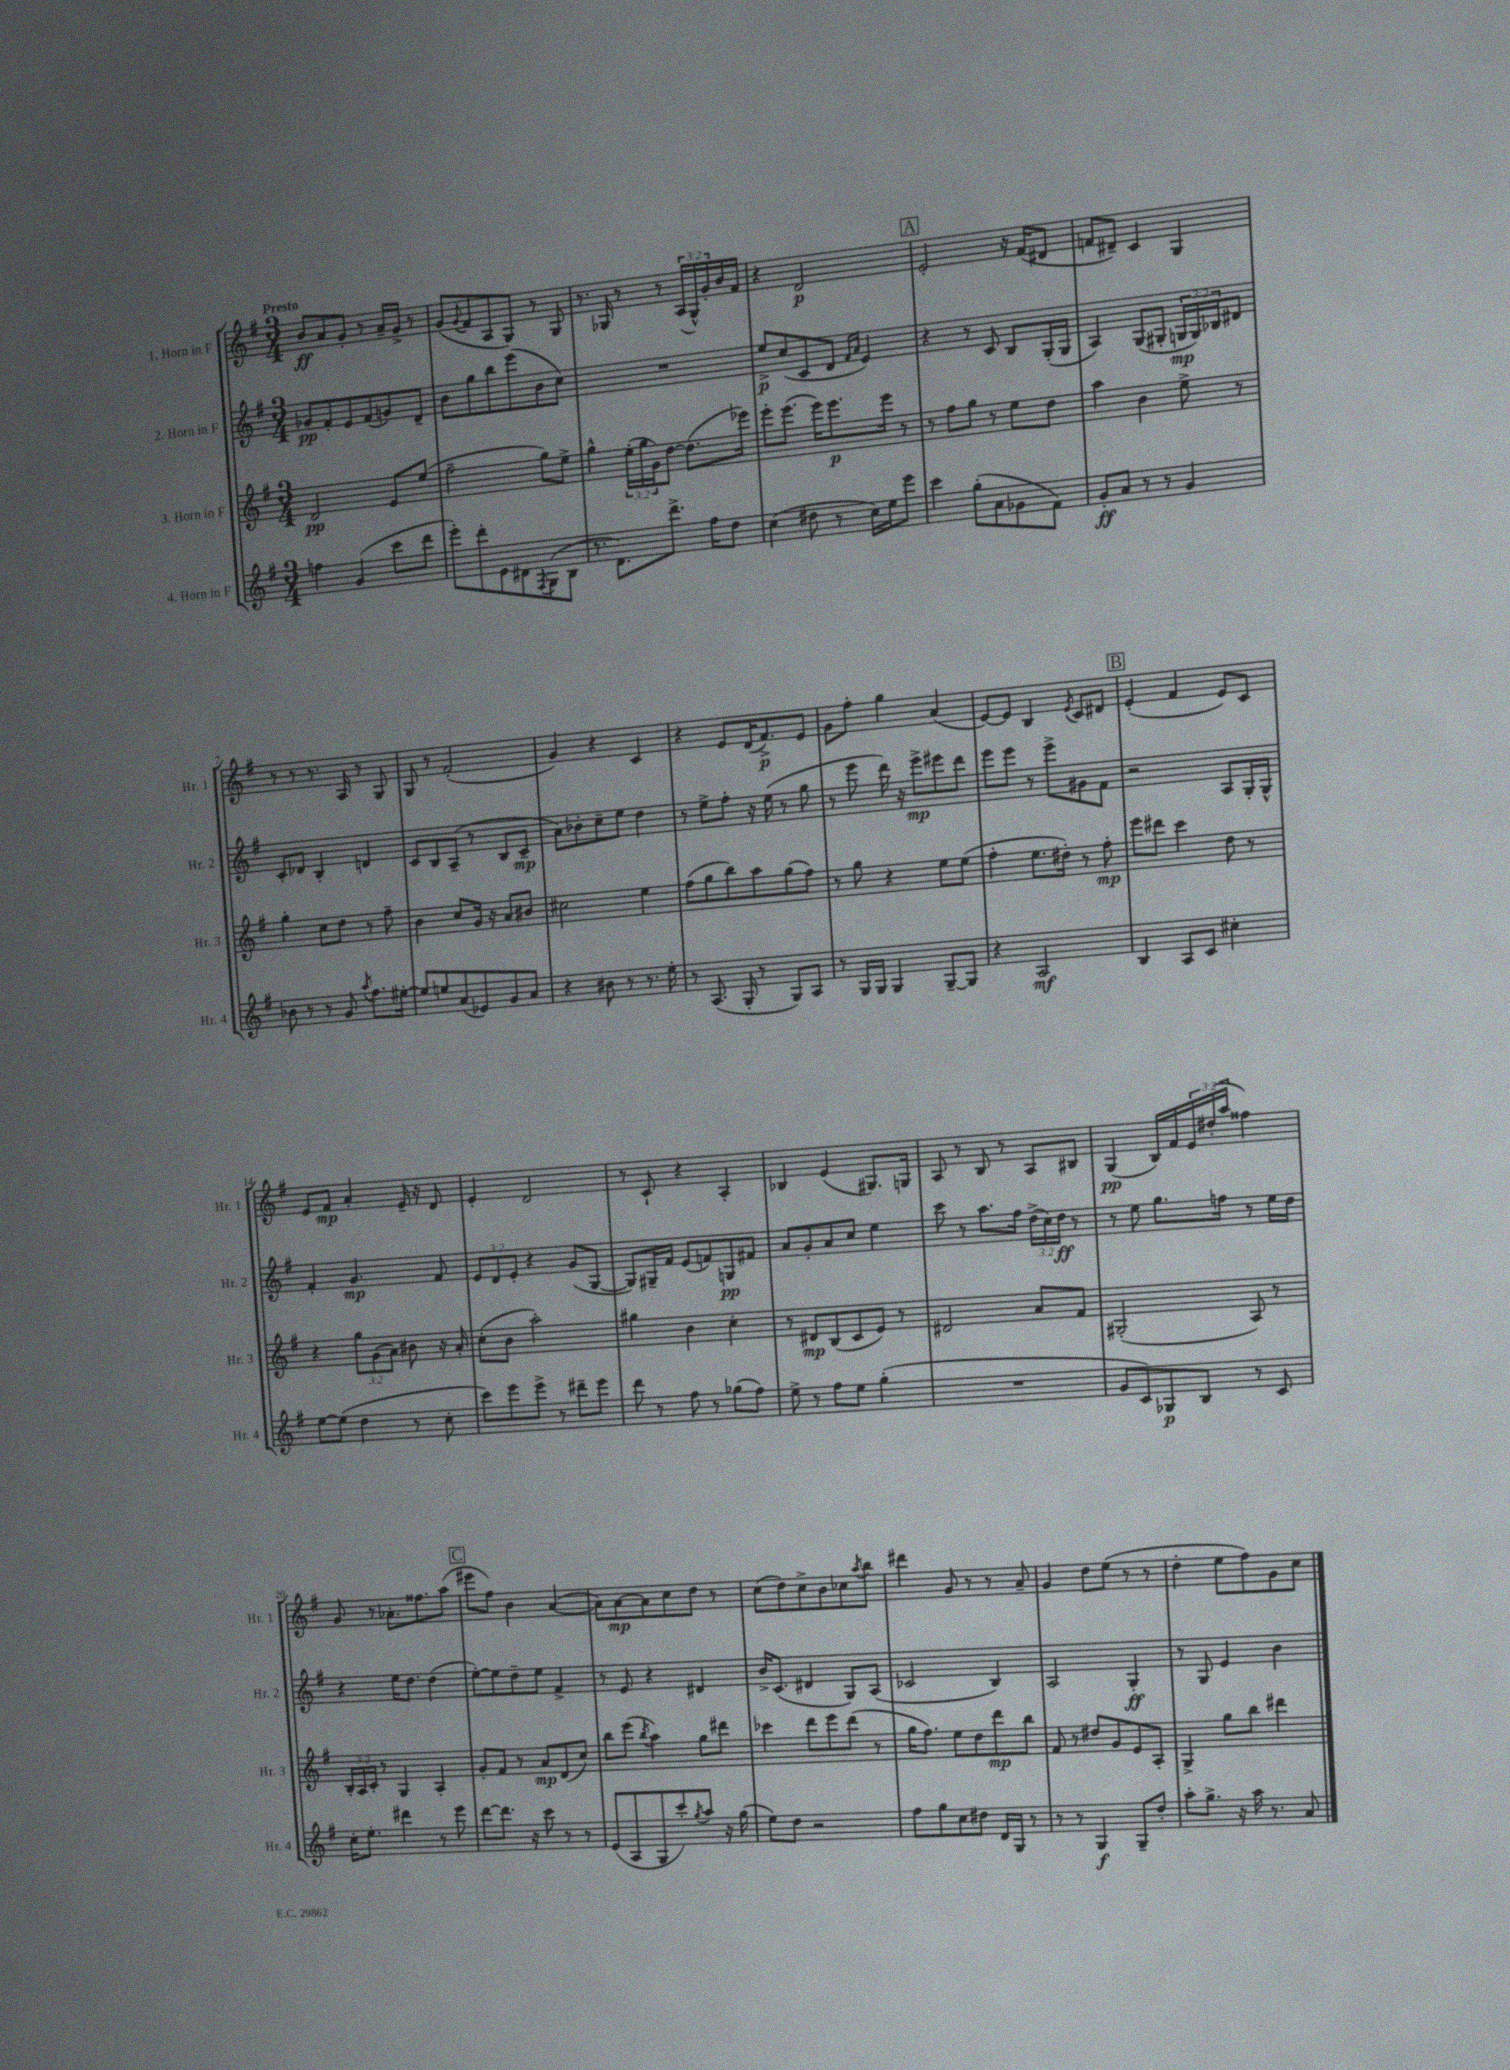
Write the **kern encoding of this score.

**kern	**kern	**kern	**kern
*staff4	*staff3	*staff2	*staff1
*clefG2	*clefG2	*clefG2	*clefG2
*k[f#]	*k[f#]	*k[f#]	*k[f#]
*M3/4	*M3/4	*M3/4	*M3/4
4ff	2d	8g-	8b
.	.	8f#'	8a
(4g	.	8e	8g'
.	.	(8f#	8r
8ccc	8e	8g)	16a~
.	.	.	16g^
8ddd	(8ee	8d~	8r
=	=	=	=
8eee')	2ff#~	8b	(8g
.	.	.	8qqg
8ddd'	.	8gg	8f#
8e	.	8bb	8A
8d#	.	(8eee	8G)
8qF#	.	.	.
(8G	8gg)	8b	8r
8B	8ee^	8cc)	8G
=	=	=	=
8.r	4gg^^	2.r	8.r
8.d)	.	.	16G-
.	(24ee'	.	8r
.	24gg	.	.
.	24g)	.	.
8.ddd^	[8dd	.	8r
.	(8.dd]	.	(24A
.	.	.	24G-^^)
16ff#	.	.	.
.	.	.	24g'
8dd	.	.	16b
.	16eee-)	.	16f#
=	=	=	=
(4cc	8eee'	8ee^	4r
.	(8.eee	(8cc	.
8dd#	.	8c	2d
.	16eee)	.	.
8r	8.eee	8d	.
.	.	16qqf#	.
.	.	16qqa	.
16cc)	.	4e)	.
16ee	16eee	.	.
8eee	8r	.	.
=	=	=	=
4ccc	8r	4r	2e'
.	8ff#	.	.
(8gg'	8gg	8r	.
8a	8r	8c	.
8g-	8ee	8B	16r
.	.	.	(16f#
8f#)	8dd	(16G'	8d#
.	.	16G	.
=	=	=	=
8g'	4aa	4A)	8f
8a	.	.	8d#~)
8r	4b	(8G	4c
8r	.	8G#'	.
4g	8ee^	24G	4G
.	.	24G)	.
.	.	24B-	.
.	8r	8d#	.
=	=	=	=
8b-	4gg'	8c'	8r
8r	.	8d-	8r
8r	8cc	4B'	8.r
8g	8dd	.	.
.	.	.	16A
8qaa	.	.	.
8.ff#	8r	4d	8r
.	8ff#~	.	8G
[16ee#'	.	.	.
=	=	=	=
8ee#]	4b	8c	8G
8ee	.	8B	8r
(8a	8cc	(8A~	(2f#'
8e-)	16g	8r	.
.	16r	.	.
8g	8a	8B	.
8a	8b#	8c~	.
=	=	=	=
4r	2cc#	8a)	4g)
.	.	8b-'	.
8b#	.	8cc~	4r
8r	.	8ee	.
8.r	4ee	4dd	4c
16ee'	.	.	.
=	=	=	=
8r	(8ff#	8r	4r
(8.A	8gg	8ee^	.
.	8bb)	8ff#'	8e
16G'	.	.	.
8r	8aa	16r	(16d
.	.	(16ee	8.f#^)
8G)	(8gg	8r	.
8A	8ff#)	8gg	8e
=	=	=	=
8r	8r	8r	8g
16G	8gg	8eee	8ff#'
16G	.	.	.
4G	4r	16ddd)	4gg
.	.	16r	.
.	.	8eee^	.
[8G~	8ee	8eee#	(4a
8G]	(8ee	8ddd	.
=	=	=	=
4r	4ff#'	8eee	[8e)
.	.	8eee	8e]
2A	8.ee	8r	4B
.	.	8eee^	.
.	16dd#')	.	.
.	.	.	8qe
.	8r	8g#	8c
.	8ff#'	8f#	8d#
=	=	=	=
4B	8eee	2r	(4e'
.	8ddd#	.	.
8A	4ccc	.	4f#
8c	.	.	.
4cc#'	8dd	8A	8e)
.	8r	16G'	8c
.	.	16G^^	.
=	=	=	=
[8ee	4r	4f#'	8e
(8ee]	.	.	8f#
4dd	12gg	4.g	4a'
.	(12g	.	.
.	12a)	.	.
8r	8b#	.	16e~
.	.	.	16r
8cc'	16r	8f#	8d
.	16a'	.	.
=	=	=	=
8ccc)	(8cc'	12e	4e'
.	.	12d	.
8eee	8b	.	.
.	.	12e'	.
8eee^	2aa')	4r	2d
8r	.	.	.
8ddd#~	.	(8g	.
8eee	.	[8G	.
=	=	=	=
8ddd	4gg#	8G])	8r
8r	.	16G#~	8c`
.	.	16f#	.
8ff#	4b	(8e	4r
8r	.	8f)	.
(8gg-	4cc'	8G	4A'
8ff#)	.	8f#	.
=	=	=	=
8ee^	8r	8a	4B-
8r	8d#	8g'	.
8ff#	(8B	8a	(4e
8ee	8c	8cc	.
(4gg'	8e)	4ee	8.G#)
.	8r	.	.
.	.	.	16G
=	=	=	=
2.r	2d#	8ccc	8A
.	.	8r	8r
.	.	8.aa	8B
.	.	.	8r
.	.	16ff#	.
.	8a	(24dd^	8A
.	.	24cc)	.
.	.	24dd	.
.	8f#	8r	8B#
=	=	=	=
8g	(2G#'	8r	(4G
8c)	.	8ee	.
8G-	.	8.gg	16B)
.	.	.	16f#
8B	.	.	24e
.	.	.	(24dd#'
.	.	16ff	.
.	.	.	24aa
8r	8A)	8r	4ff##)
8c	8r	16ee	.
.	.	16dd	.
=	=	=	=
16cc'	24B'	4r	8g
.	24A	.	.
8.ee'	.	.	.
.	24c'	.	.
.	8r	.	8r
4ddd#	4G	16ee	8.a-'
.	.	8.dd	.
.	.	.	8.ff##
8r	4A'	(4dd	.
8eee	.	.	(8aa
=	=	=	=
[8ddd	8g'	[8ee')	8eee#
8.ddd]	8f#	8ee]	8ff#)
.	8r	8dd~	4b
16r	.	.	.
8ccc	8a	8ee	.
8r	(8d	4f#^	([4a
8r	8cc)	.	.
=	=	=	=
(8e	8bb	8r	8a])
8A	(8eee	8e	[8a
.	8qbb	.	.
8G	4aa)	4r	8a]
8ccc')	.	.	8cc
8qgg	.	.	.
8aa	8gg	4d#	8dd
16r	8ddd#	.	8r
(16gg	.	.	.
=	=	=	=
8ee)	4ccc-	16b^	(8cc
.	.	(8.c	.
8dd	.	.	8dd)
2r	8ddd	4d#	8cc^
.	8eee	.	8b
.	(8ddd	8G)	8cc-
.	.	.	8qaa
.	8r	(8A	8bb
=	=	=	=
8ff#	16gg	2c-	4ddd#
.	8.ff#)	.	.
8gg	.	.	.
8cc	8ee	.	8g
8dd#	8dd	.	8r
16d	8ddd	4B)	8r
16G	.	.	.
8r	8bb	.	8a~
=	=	=	=
8r	8f#	2A	4g
8r	8r	.	.
4G	8dd#	.	8dd
.	8g	.	(8ee
8G~	8e	4G'	8r
8dd'	8A'	.	8r
=	=	=	=
8aa'	4G^	8r	4dd'
8.gg^	.	8G	.
.	8gg	4e	8ee
16r	.	.	.
16aa	8bb	.	8ff#)
8.r	.	.	.
.	4ddd#	4b	8g
8a	.	.	8cc
==	==	==	==
*-	*-	*-	*-
